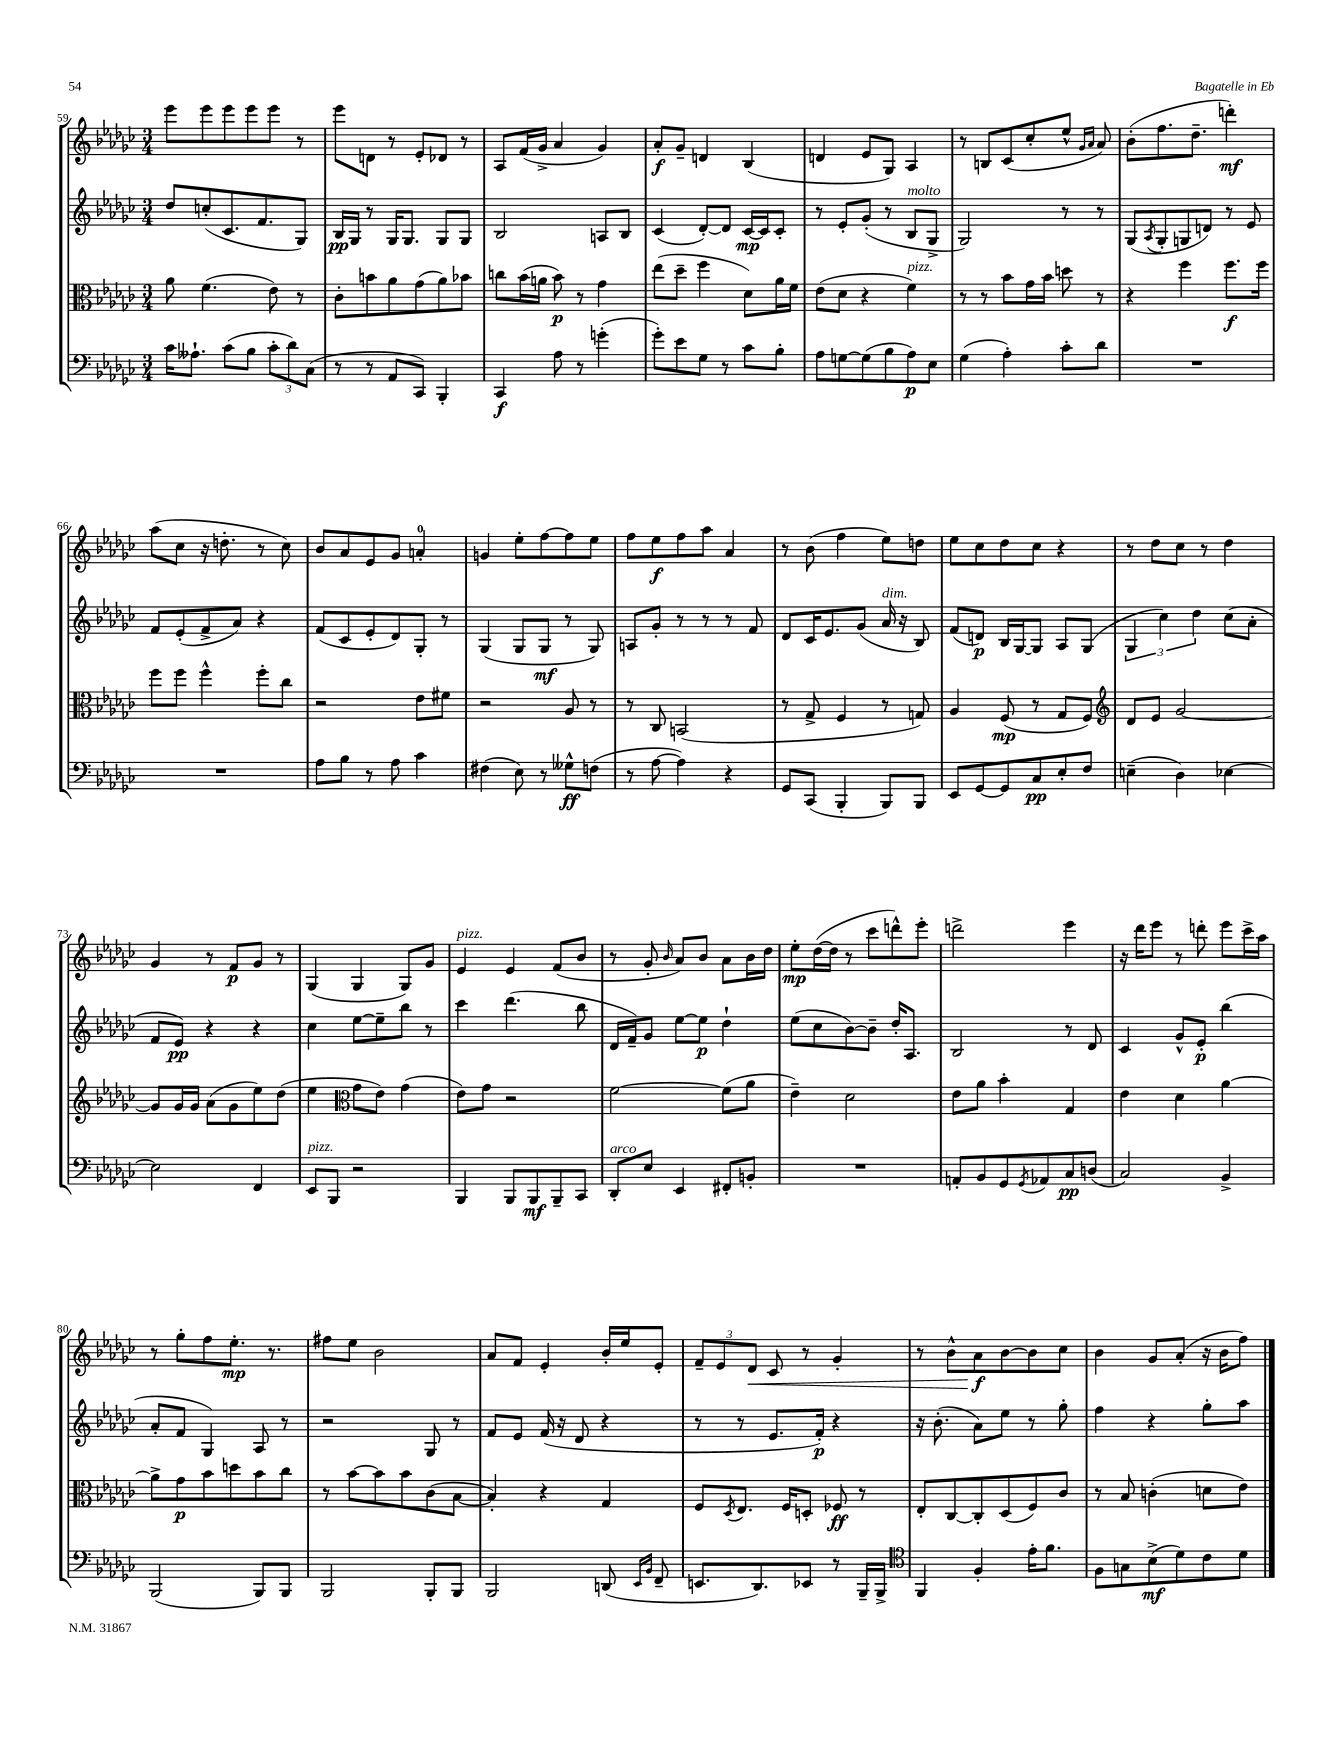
<<
\new StaffGroup <<
\new Staff = "s0" {
    \clef treble \key ges \major \numericTimeSignature \time 3/4
    ees'''8 ees'''8 ees'''8 ees'''8 ees'''8 r8 |
    ees'''8 d'8 r8 ees'8-. des'8 r8 |
    aes8 f'16( ges'16-> aes'4 ges'4) |
    aes'8-.\f ges'8-- d'4 bes4( |
    d'4 ees'8 ges8) aes4 |
    r8 b8 ces'8( ces''8-. ees''8-^ \grace { ges'16 aes'16 } aes'8) |
    bes'8-.( f''8. des''8.-- d'''4-.\mf) |
    aes''8( ces''8 r16 d''8.-. r8 ces''8) |
    bes'8 aes'8 ees'8 ges'8 a'4-0-. |
    g'4 ees''8-. f''8~ f''8 ees''8 |
    f''8 ees''8\f f''8 aes''8 aes'4 |
    r8 bes'8( f''4 ees''8) d''8 |
    ees''8 ces''8 des''8 ces''8 r4 |
    r8 des''8 ces''8 r8 des''4 |
    ges'4 r8 f'8\p ges'8 r8 |
    ges4( ges4 ges8) ges'8 |
    ees'4^\markup { \italic "pizz." } ees'4 f'8( bes'8 |
    r8 ges'8-. \grace { bes'16 } aes'8) bes'8 aes'8 bes'16 des''16 |
    ees''8-.\mp des''16~( des''16 r8 ces'''8 d'''8-^) ees'''8-. |
    d'''2-> ees'''4 |
    r16 des'''16 ees'''8 r8 d'''8-. ees'''8 ces'''16-> aes''16 |
    r8 ges''8-. f''8 ees''8.-.\mp r8. |
    fis''8 ees''8 bes'2 |
    aes'8 f'8 ees'4-. bes'16-. ees''16 ees'8-. |
    \tuplet 3/2 { f'8-- ees'8 des'8\< } ces'8 r8 ges'4-. |
    r8 bes'8-^ aes'8\f\! bes'8~ bes'8 ces''8 |
    bes'4 ges'8 aes'8-.( r16 bes'16 f''8) \bar "|." |
}
\new Staff = "s1" {
    \clef treble \key ges \major \numericTimeSignature \time 3/4
    des''8 c''8-.( ces'8. f'8. ges8) |
    bes16\pp ges16 r8 ges16 ges8. ges8 ges8 |
    bes2 a8 bes8 |
    ces'4( des'8~-.) des'8 ces'16~\mp ces'16 ces'8-. |
    r8 ees'8-. ges'8-.( r8 bes8^\markup { \italic "molto" } ges8-> |
    ges2) r8 r8 |
    ges8( \acciaccatura { aes8 } ges8-. g8 d'8) r8 ees'8 |
    f'8 ees'8-.( f'8-> aes'8) r4 |
    f'8( ces'8 ees'8-. des'8) ges8-. r8 |
    ges4( ges8 ges8\mf r8 ges8) |
    a8 ges'8-. r8 r8 r8 f'8 |
    des'8 ces'16 ees'8. ges'8( aes'16^\markup { \italic "dim." } r16 bes8) |
    f'8( d'8\p) bes16 ges16~ ges8 aes8 ges8( |
    \tuplet 3/2 { ges4 ces''4) des''4 } ces''8( aes'8-. |
    f'8 ees'8\pp) r4 r4 |
    ces''4 ees''8~ ees''8-- bes''8 r8 |
    ces'''4 des'''4.( bes''8 |
    des'16 f'16--) ges'8 ees''8~ ees''8\p des''4-! |
    ees''8( ces''8 bes'8~) bes'8-- des''16-. aes8. |
    bes2 r8 des'8 |
    ces'4 ges'8-^ ees'8-.\p bes''4( |
    aes'8-. f'8 ges4) aes8 r8 |
    r2 ges8 r8 |
    f'8 ees'8 f'16( r16 des'8 r4 |
    r8 r8 ees'8. f'16-.\p) r4 |
    r16 bes'8.-.( aes'8) ees''8 r8 ges''8-. |
    f''4 r4 ges''8-. aes''8 \bar "|." |
}
\new Staff = "s2" {
    \clef alto \key ges \major \numericTimeSignature \time 3/4
    aes'8 f'4.( ees'8) r8 |
    ces'8-. b'8 aes'8 ges'8( aes'8) bes'8 |
    c''8 bes'16( a'16 bes'8\p) r8 ges'4 |
    ees''8( des''8-- f''4 des'8) aes'16 f'16 |
    ees'8( des'8 r4 f'4^\markup { \italic "pizz." }) |
    r8 r8 bes'8 ges'16 bes'16 d''8 r8 |
    r4 f''4 f''8.\f f''16 |
    f''8 f''8 f''4-^ f''8-. ces''8 |
    r2 ees'8 fis'8 |
    r2 aes8 r8 |
    r8 ces8 b,2( |
    r8 ges8-> f4 r8 g8) |
    aes4 f8\mp( r8 ges8 f8) |
    \clef treble des'8 ees'8 ges'2~ |
    ges'8 ges'16 ges'16 aes'8( ges'8 ees''8) des''8( |
    ees''4 \clef alto ges'8 ees'8) ges'4( |
    ees'8) ges'8 r2 |
    f'2~ f'8( aes'8 |
    ees'4--) des'2 |
    ees'8 aes'8 bes'4-. ges4 |
    ees'4 des'4 aes'4~ |
    aes'8-> ges'8\p bes'8 d''8 bes'8 ces''8 |
    r8 bes'8~ bes'8 bes'8 ces'8( bes8~ |
    bes4-.) r4 ges4 |
    f8 \acciaccatura { des8 } ees8. f16 d8-. fes8\ff r8 |
    ees8-. ces8~ ces8-. des8( f8) ces'8 |
    r8 bes8 c'4-.( d'8 ees'8) \bar "|." |
}
\new Staff = "s3" {
    \clef bass \key ges \major \numericTimeSignature \time 3/4
    ces'16 aeses8.-! ces'8( bes8 \tuplet 3/2 { ces'8-. des'8) ces8( } |
    r8 r8 aes,8 ces,8) bes,,4-. |
    ces,4\f aes8 r8 g'4-.( |
    ges'8-.) ees'8 ges8 r8 ces'8 bes8-. |
    aes8 g8~ g8( bes8 aes8\p) ees8 |
    ges4( aes4-.) ces'8-. des'8 |
    R2. |
    R2. |
    aes8 bes8 r8 aes8 ces'4 |
    fis4( ees8) r8 geses8-^\ff f8( |
    r8 aes8~ aes4) r4 |
    ges,8 ces,8( bes,,4-. bes,,8) bes,,8 |
    ees,8 ges,8~ ges,8 ces8\pp ees8-. f8 |
    e4--( des4) ees4~ |
    ees2 f,4 |
    ees,8^\markup { \italic "pizz." } bes,,8 r2 |
    bes,,4 bes,,8 bes,,8\mf bes,,8-- ces,8 |
    des,8-.^\markup { \italic "arco" } ees8 ees,4 fis,8-. b,8-. |
    R2. |
    a,8-. bes,8 ges,8 \acciaccatura { ges,8 } aes,8 ces8\pp d8( |
    ces2) bes,4-> |
    bes,,2( bes,,8) bes,,8 |
    bes,,2 bes,,8-. bes,,8 |
    bes,,2 d,8( \grace { ees,16 bes,16 } f,8-- |
    e,8. des,8.) ees,8 r8 bes,,16-- bes,,16-> |
    \clef tenor f,4 f4-. ees'16-. f'8. |
    f8 g8 bes8->\mf( des'8) ces'8 des'8 \bar "|." |
}
>>
>>
\layout { \context { \Score currentBarNumber = #59 } }
